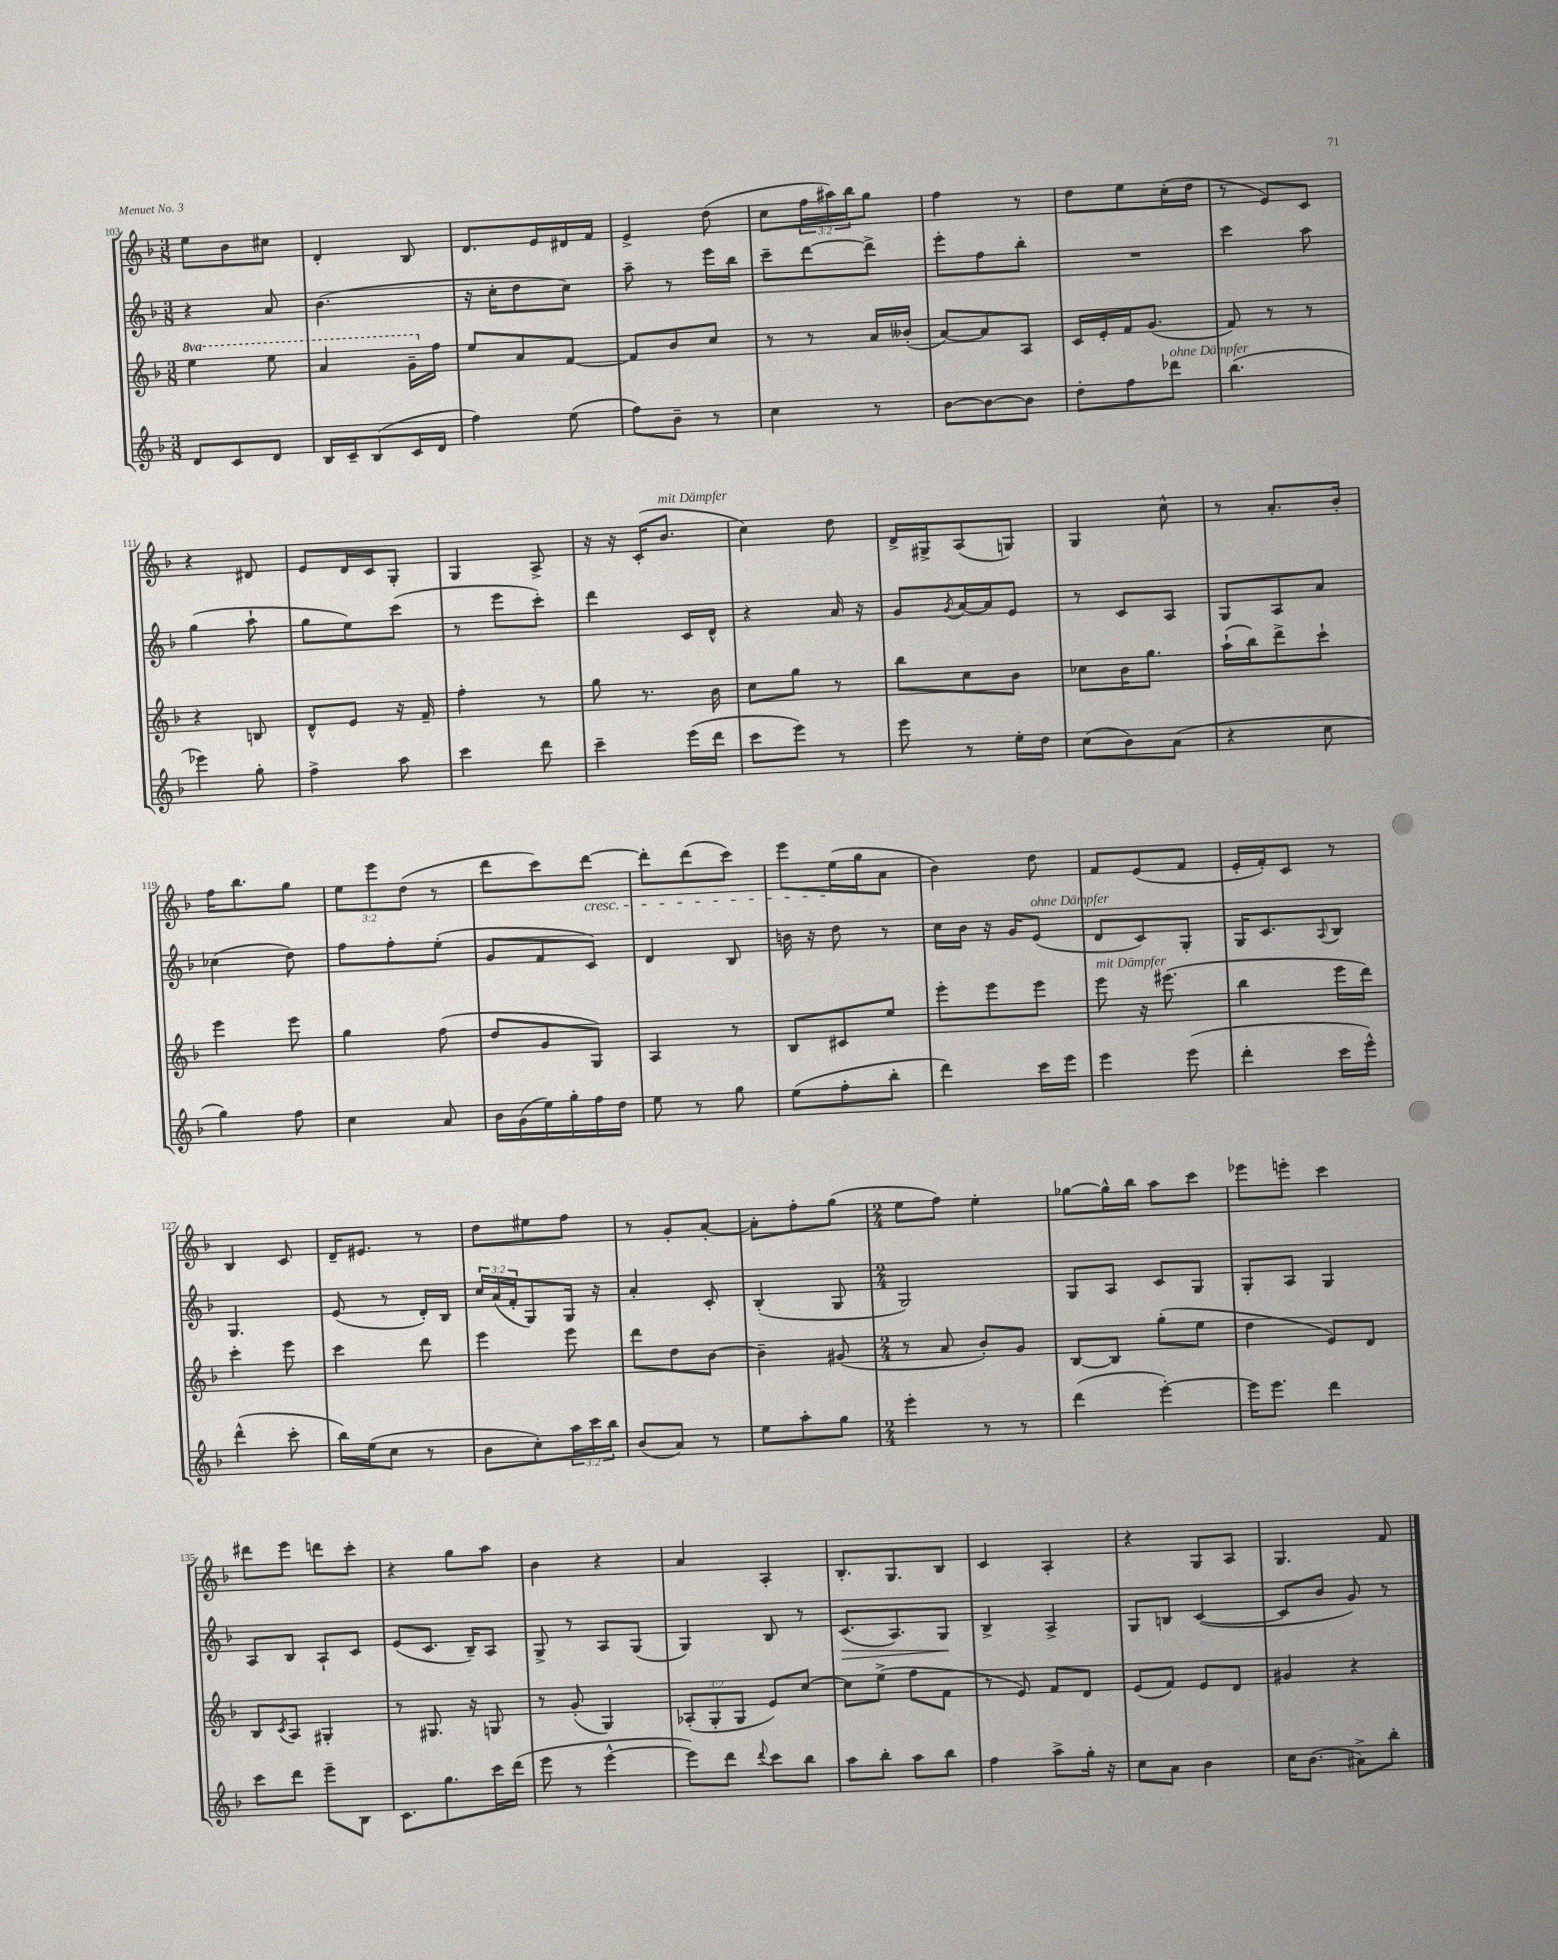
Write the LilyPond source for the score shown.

<<
\new StaffGroup <<
\new Staff = "s0" {
    \clef treble \key f \major \numericTimeSignature \time 3/8 \override Staff.TupletNumber.text = #tuplet-number::calc-fraction-text
    e''8 bes'8 cis''8 |
    d'4-. bes8 |
    d'8. e'16 dis'16 f'16 |
    e'4-> d''8( |
    c''8 \tuplet 3/2 { f''16 ais''16) bes''16 } g''8 |
    f''4 r8 |
    d''8 e''8 c''16-.( d''16 |
    r8 e'8) c'8 |
    r4 dis'8 |
    e'8 d'16 c'16 g8-. |
    g4 a8-> |
    r16 r16 c'16-.( bes'8.^\markup { \italic "mit Dämpfer" } |
    c''4) d''8 |
    d'16-> gis16-> a8( g8) |
    g4 c''8-^ |
    r8 a'8.-. bes'16-. |
    f''16 bes''8. g''8 |
    \tuplet 3/2 { e''8 e'''8 d''8( } r8 |
    d'''8 c'''8) d'''8~\cresc |
    d'''8-. d'''8( c'''8) |
    e'''8 e''16\!( g''16 a'8 |
    bes'4) d''8 |
    f'8 e'8( f'8 |
    e'16-. f'16-.) c'8 r8 |
    bes4 c'8 |
    d'16-- eis'8. r8 |
    d''8 eis''8 f''8 |
    r8 g'8-. a'8~-. |
    a'8-. f''8-. g''8( |
    \numericTimeSignature \time 2/4 e''8 f''8) e''4-. |
    ges''8~ ges''16-^ bes''16 a''8 c'''8 |
    ees'''8 e'''8-. c'''4 |
    dis'''8 e'''8 d'''8 c'''8-. |
    r4 g''8 a''8 |
    bes'4 r4 |
    a'4 a4-. |
    bes8.-. g8. bes8 |
    c'4 a4-. |
    r4 g8 a8 |
    g4. f'8 \bar "|." |
}
\new Staff = "s1" {
    \clef treble \key f \major \numericTimeSignature \time 3/8 \override Staff.TupletNumber.text = #tuplet-number::calc-fraction-text
    r4 a'8 |
    bes'4.( |
    r16 c''16-. d''8 c''8) |
    a''8-- r8 e'''16 bes''16 |
    c'''8-- d'''8~ d'''8-> |
    e'''8-. f''8 bes''8-. |
    R4. |
    c'''4 a''8 |
    g''4( a''8-! |
    g''8 e''8) c'''8( |
    r8 e'''8 c'''8-.) |
    d'''4 c'16 d'16-^ |
    r4 a'16 r16 |
    g'8 \acciaccatura { g'8 } a'16~ a'16 e'8 |
    r8 c'8 a8 |
    g8 a8 a'8 |
    ces''4( d''8) |
    f''8 f''8-. e''8-.( |
    g'8 f'8 c'8) |
    d'4 bes8 |
    b'16 r16 d''8 r8 |
    c''16 bes'16 r16 g'16 e'8^\markup { \italic "ohne Dämpfer" }( |
    d'8 c'8) g8-. |
    g16 c'8. \appoggiatura { a8 } bes8 |
    g4. |
    e'8( r8 d'16-.) bes16 |
    \tuplet 3/2 { c''16 a'16( f'16-. } g8) g16 r16 |
    a'4-. c'8-. |
    bes4-.( g8 |
    \numericTimeSignature \time 2/4 g2) |
    g8 a8 c'8 g8 |
    g8-. a8 g4 |
    a8 bes8 a8-! c'8 |
    e'8( c'8. bes16--) a8 |
    g8-> r8 a8 g8( |
    g4) bes8 r8 |
    c'8.\>( a8.) g8\! |
    bes4-> a4-> |
    g8 b8 c'4~( |
    c'8 bes'8 g'8) r8 \bar "|." |
}
\new Staff = "s2" {
    \clef treble \key f \major \numericTimeSignature \time 3/8 \override Staff.TupletNumber.text = #tuplet-number::calc-fraction-text \set Staff.ottavationMarkups = #ottavation-simple-ordinals
    \ottava #1 e'''4 e'''8 |
    a''4 g''16-- \ottava #0 f''16 |
    e''8 a'8 f'8~ |
    f'8 bes'8 c''8 |
    r8 r8 a'16 beses'16-.( |
    a'8~) a'8 a8 |
    c'16 e'16-. f'16 g'8.( |
    f'8) r8 r8 |
    r4 b8 |
    d'8-^ e'8 r16 f'16-- |
    f''4-. r8 |
    g''8 r8. bes'16 |
    c''8 g''8 r8 |
    bes''8 c''8 bes'8 |
    ces''8 bes'16 g''8. |
    a''16-!( bes''16) d'''8-> c'''8-! |
    e'''4 e'''8 |
    g''4 f''8( |
    d''8 g'8 g8) |
    a4 r8 |
    bes8 cis'8 e''8 |
    e'''8-. e'''8 e'''8 |
    e'''8^\markup { \italic "mit Dämpfer" } r16 eis'''8.( |
    bes''4 e'''16 d'''16) |
    c'''4-. e'''8 |
    c'''4 d'''8 |
    e'''4 e'''8 |
    d'''8 d''8 bes'8~ |
    bes'4-- gis'8( |
    \numericTimeSignature \time 2/4 r8 a'8 bes'8-.) g'8 |
    bes8~ bes8 g''8-.( e''8 |
    d''4 e'8) d'8 |
    bes8 \acciaccatura { c'8 } a8 gis4-. |
    r8 gis8. r16 g8 |
    r8 g'8-.( g4) |
    \tuplet 3/2 { aes8-.( g8-. g8 } e'8) c''8~ |
    c''8 e''8->( f''8 f'8 |
    r8 e'8) f'8 d'8 |
    e'8( f'8) e'8 d'8 |
    gis'4 r4 \bar "|." |
}
\new Staff = "s3" {
    \clef treble \key f \major \numericTimeSignature \time 3/8 \override Staff.TupletNumber.text = #tuplet-number::calc-fraction-text
    d'8 c'8 d'8 |
    bes16 c'16-- bes8( c'16 d'16 |
    f''4) e''8( |
    f''8) bes'8-- r8 |
    c''4 r8 |
    bes'8~ bes'8~ bes'8 |
    d''8-. f''8 des'''8^\markup { \italic "ohne Dämpfer" } |
    bes''4.( |
    ees'''4) g''8-. |
    f''4-> a''8 |
    c'''4 d'''8 |
    c'''4-- e'''16( d'''16 |
    c'''8 e'''8) r8 |
    e'''8 r8 e''16-. d''16 |
    c''8( bes'8) a'8( |
    r4 c''8 |
    g''4) f''8 |
    c''4 a'8 |
    bes'16 g'16( e''16) g''16-. f''16 d''16 |
    e''8 r8 g''8 |
    e''8( f''8-. bes''8-. |
    d'''4) c'''16 e'''16 |
    e'''4 e'''8( |
    d'''4-. c'''16 e'''16-^) |
    d'''4-^( c'''8-. |
    bes''16) e''16( c''8 r8 |
    bes'8 c''8-.) \tuplet 3/2 { a''16 c'''16 bes''16 } |
    bes'8( a'8) r8 |
    e''8 a''8-. g''8 |
    \numericTimeSignature \time 2/4 e'''4-. r8 r8 |
    d'''4( e'''4~-.) |
    e'''16 e'''8. d'''4 |
    c'''8 d'''8 e'''8-- bes8 |
    c'8. g''8. c'''16 d'''16( |
    e'''8 r8 e'''4~-^ |
    e'''8) d'''8 \appoggiatura { d'''8 } c'''8 bes''8 |
    a''8 bes''8-. a''8 bes''8 |
    f''4 a''8-> g''16-. r16 |
    c''8 a'8 bes'4 |
    c''16 bes'8.( ais'8->) bes''8-. \bar "|." |
}
>>
>>
\layout { \context { \Score currentBarNumber = #103 } }
